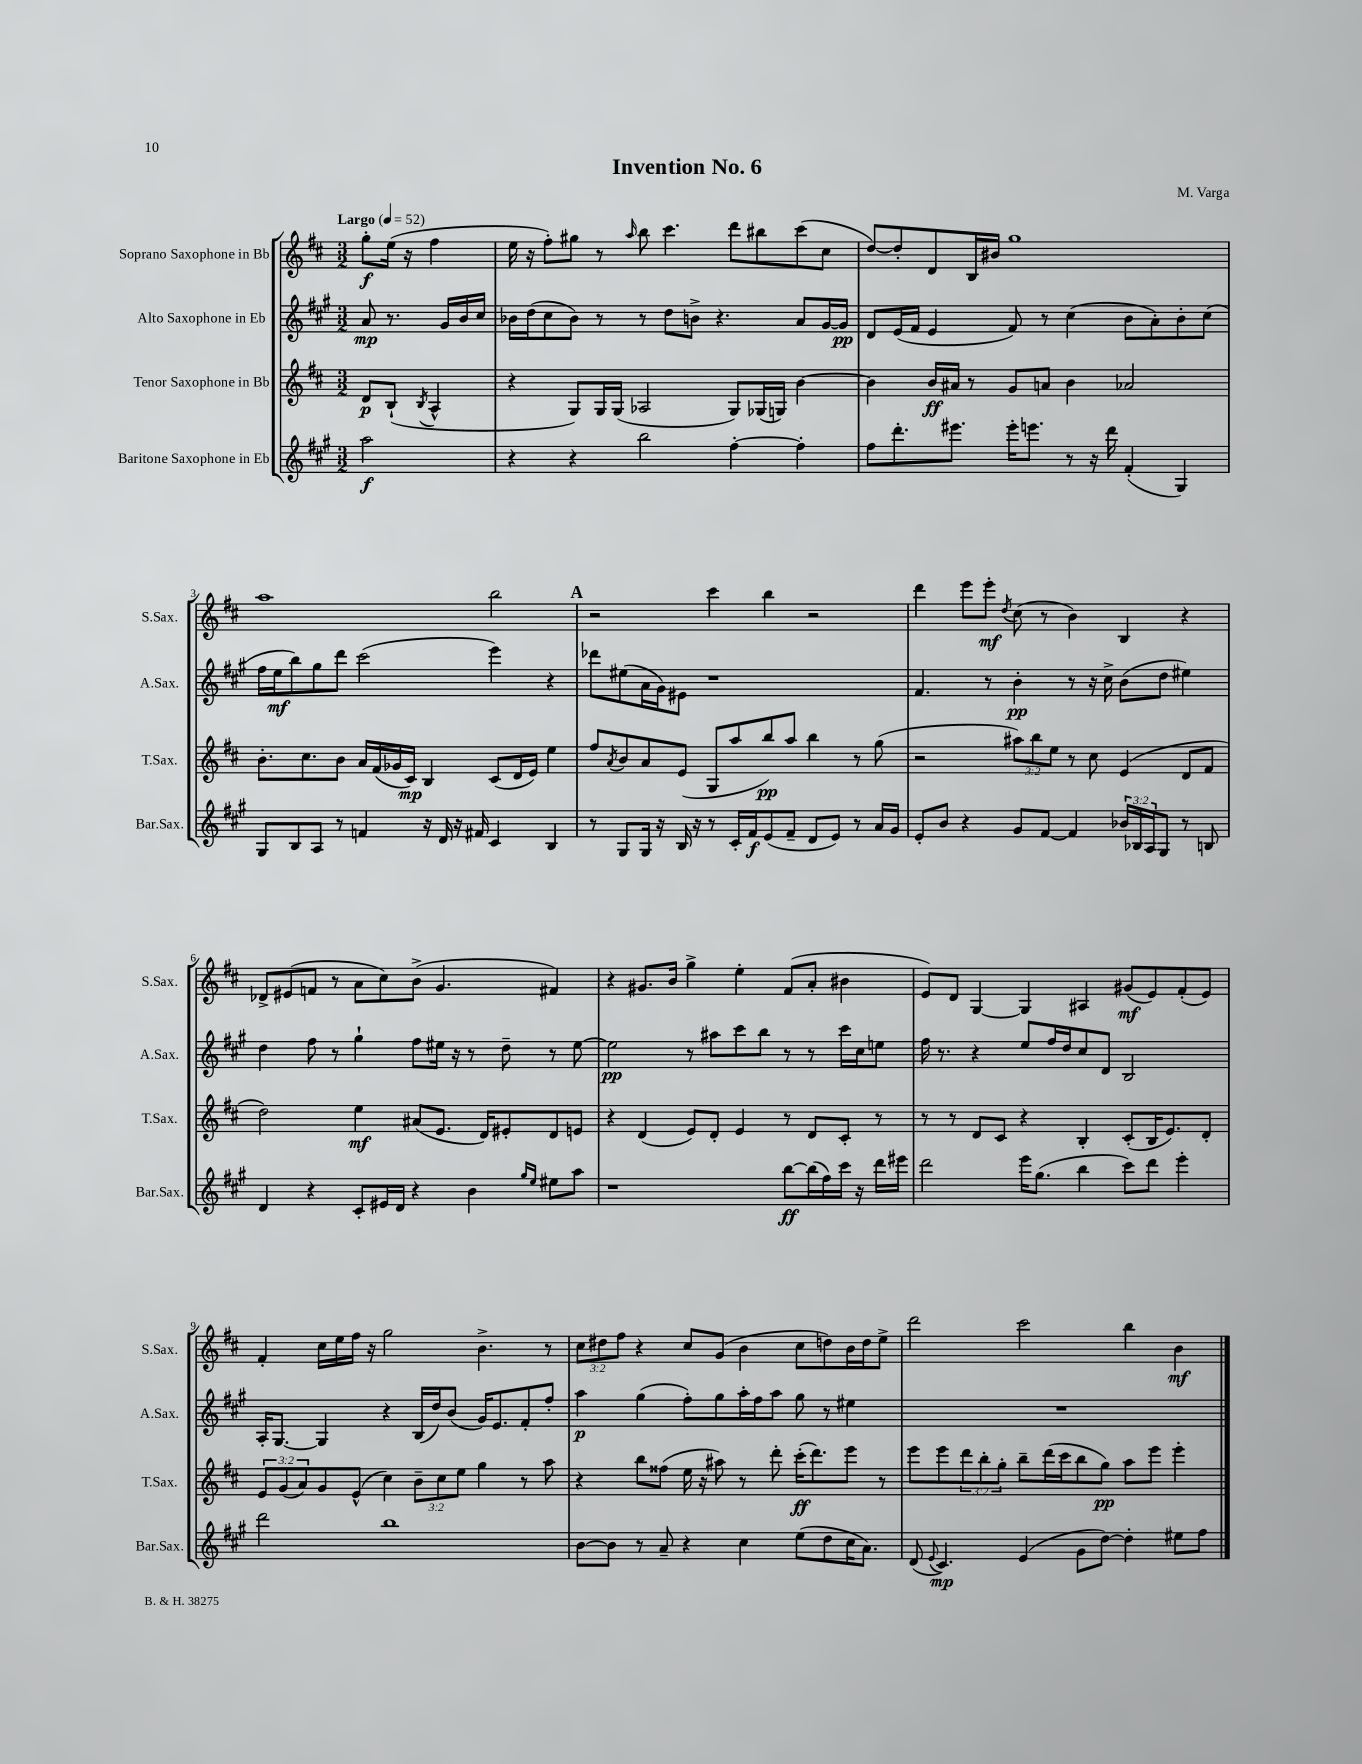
\header { title = "Invention No. 6" composer = "M. Varga" }
<<
\new StaffGroup <<
\new Staff = "s0" \with { instrumentName = "Soprano Saxophone in Bb" shortInstrumentName = "S.Sax." } {
    \clef treble \key d \major \numericTimeSignature \time 3/2 \override Staff.TupletNumber.text = #tuplet-number::calc-fraction-text \partial 2 \tempo "Largo" 4 = 52
    g''8-.\f e''16( r16 fis''4 |
    e''16 r16 fis''8-.) gis''8 r8 \grace { a''16 } b''8 cis'''4. d'''8 bis''8 cis'''8( cis''8 |
    d''8~) d''8-. d'8 b16 bis'16 g''1 |
    a''1 b''2 |
    \mark \markup { \bold "A" } r2 cis'''4 b''4 r2 |
    d'''4 e'''8 e'''8-.\mf \acciaccatura { d''8 } cis''8( r8 b'4) b4 r4 |
    des'8-> eis'8( f'8 r8 a'8 cis''8) b'8->( g'4. fis'4) |
    r4 gis'8. b'16 g''4-> e''4-. fis'8( a'8-. bis'4 |
    e'8) d'8 g4~ g4 ais4 gis'8\mf( e'8) fis'8-.( e'8) |
    fis'4-. cis''16 e''16 fis''16 r16 g''2 b'4.-> r8 |
    \tuplet 3/2 { cis''8 dis''8 fis''8 } r4 cis''8 g'8( b'4 cis''8 d''8) b'16 d''16 e''8-> |
    d'''2 cis'''2 b''4 b'4\mf \bar "|." |
}
\new Staff = "s1" \with { instrumentName = "Alto Saxophone in Eb" shortInstrumentName = "A.Sax." } {
    \clef treble \key a \major \numericTimeSignature \time 3/2 \partial 2
    a'8\mp r8. gis'16 b'16 cis''16 |
    bes'16 d''16( cis''8 bes'8) r8 r8 d''8 b'8-> r4. a'8 gis'16~ gis'16\pp |
    d'8 e'16( fis'16 e'4 fis'8) r8 cis''4( b'8 a'8-.) b'8-. cis''8( |
    fis''16 e''16\mf b''8) gis''8 d'''8 cis'''2( e'''4) r4 |
    \mark \markup { \bold "A" } des'''8 eis''8( a'16 gis'16) eis'8 r1 |
    fis'4. r8 b'4-.\pp r8 r16 cis''16-> b'8( d''8 eis''4) |
    d''4 fis''8 r8 gis''4-! fis''8 eis''16 r16 r8 d''8-- r8 eis''8~ |
    eis''2\pp r8 ais''8 cis'''8 b''8 r8 r8 cis'''16 cis''16 e''8 |
    fis''16 r8. r4 e''8 fis''16 d''16 cis''8 d'8 b2 |
    a16-. gis8.~ gis4 r4 b16( d''16) b'8( gis'16) e'8. fis'8-. fis''8-. |
    a''4\p gis''4( fis''8-.) gis''8 a''16-. fis''16 a''8 gis''8 r8 eis''4 |
    R1. \bar "|." |
}
\new Staff = "s2" \with { instrumentName = "Tenor Saxophone in Bb" shortInstrumentName = "T.Sax." } {
    \clef treble \key d \major \numericTimeSignature \time 3/2 \override Staff.TupletNumber.text = #tuplet-number::calc-fraction-text \partial 2
    d'8\p b8-!( \acciaccatura { b8 } a4-^ |
    r4 g8) g16 g16( aes2 g8) ges16( g16) b'4~ |
    b'4 b'16\ff ais'16 r8 g'8 a'8 b'4 aes'2 |
    b'8.-. cis''8. b'8 a'16 fis'16( ges'16 cis'16\mp) b4 cis'8( d'16 e'16) e''4 |
    \mark \markup { \bold "A" } fis''8 \acciaccatura { a'8 } b'8 a'8 e'8( g8 a''8 b''8\pp) a''8 b''4 r8 g''8( |
    r2 \tuplet 3/2 { ais''8) b''8 e''8 } r8 cis''8 e'4( d'8 fis'8 |
    d''2) e''4\mf ais'8( e'8. d'16) eis'8-. d'8 e'8 |
    r4 d'4( e'8) d'8-. e'4 r8 d'8 cis'8-. r8 |
    r8 r8 d'8 cis'8 r4 b4-. cis'8-.( b16 e'8.) d'8-. |
    \tuplet 3/2 { e'8 g'8( a'8) } g'8 e'8-^( cis''4) \tuplet 3/2 { b'8-- cis''8 e''8 } g''4 r8 a''8 |
    r4 b''8 fisis''8( e''16 r16 ais''8) r8 d'''8-. cis'''16-.\ff( d'''8.) e'''8 r8 |
    e'''8 e'''8 \tuplet 3/2 { d'''8 b''8-. g''8-. } b''8-- d'''16( cis'''16 b''8 g''8\pp) a''8 e'''8 e'''4-. \bar "|." |
}
\new Staff = "s3" \with { instrumentName = "Baritone Saxophone in Eb" shortInstrumentName = "Bar.Sax." } {
    \clef treble \key a \major \numericTimeSignature \time 3/2 \override Staff.TupletNumber.text = #tuplet-number::calc-fraction-text \partial 2
    a''2\f |
    r4 r4 b''2 fis''4~-. fis''4-. |
    fis''8 d'''8.-. eis'''8. eis'''16-. e'''8. r8 r16 d'''16 fis'4-.( gis4) |
    gis8 b8 a8 r8 f'4 r16 d'16 r16 fis'16 cis'4 b4 |
    \mark \markup { \bold "A" } r8 gis8 gis16 r16 b16 r16 r8 cis'16-. fis'16\f e'8( fis'8-- d'8 e'8) r8 a'16 gis'16 |
    e'8-. b'8 r4 gis'8 fis'8~ fis'4 \tuplet 3/2 { bes'16 bes16 a16 } gis8 r8 b8 |
    d'4 r4 cis'8-. eis'16 d'16 r4 b'4 \grace { gis''16 e''16 } eis''8 a''8 |
    r1 b''8~\ff b''16( fis''16) cis'''16 r16 d'''16 eis'''16 |
    d'''2 e'''16 gis''8.( b''4 cis'''8) d'''8 e'''4-. |
    d'''2 b''1 |
    b'8~ b'8 r8 a'8-- r4 cis''4 e''8( d''8 cis''16 a'8.) |
    d'8( \appoggiatura { e'8 } cis'4.\mp) e'4( gis'8 d''8~) d''4-. eis''8 fis''8 \bar "|." |
}
>>
>>
